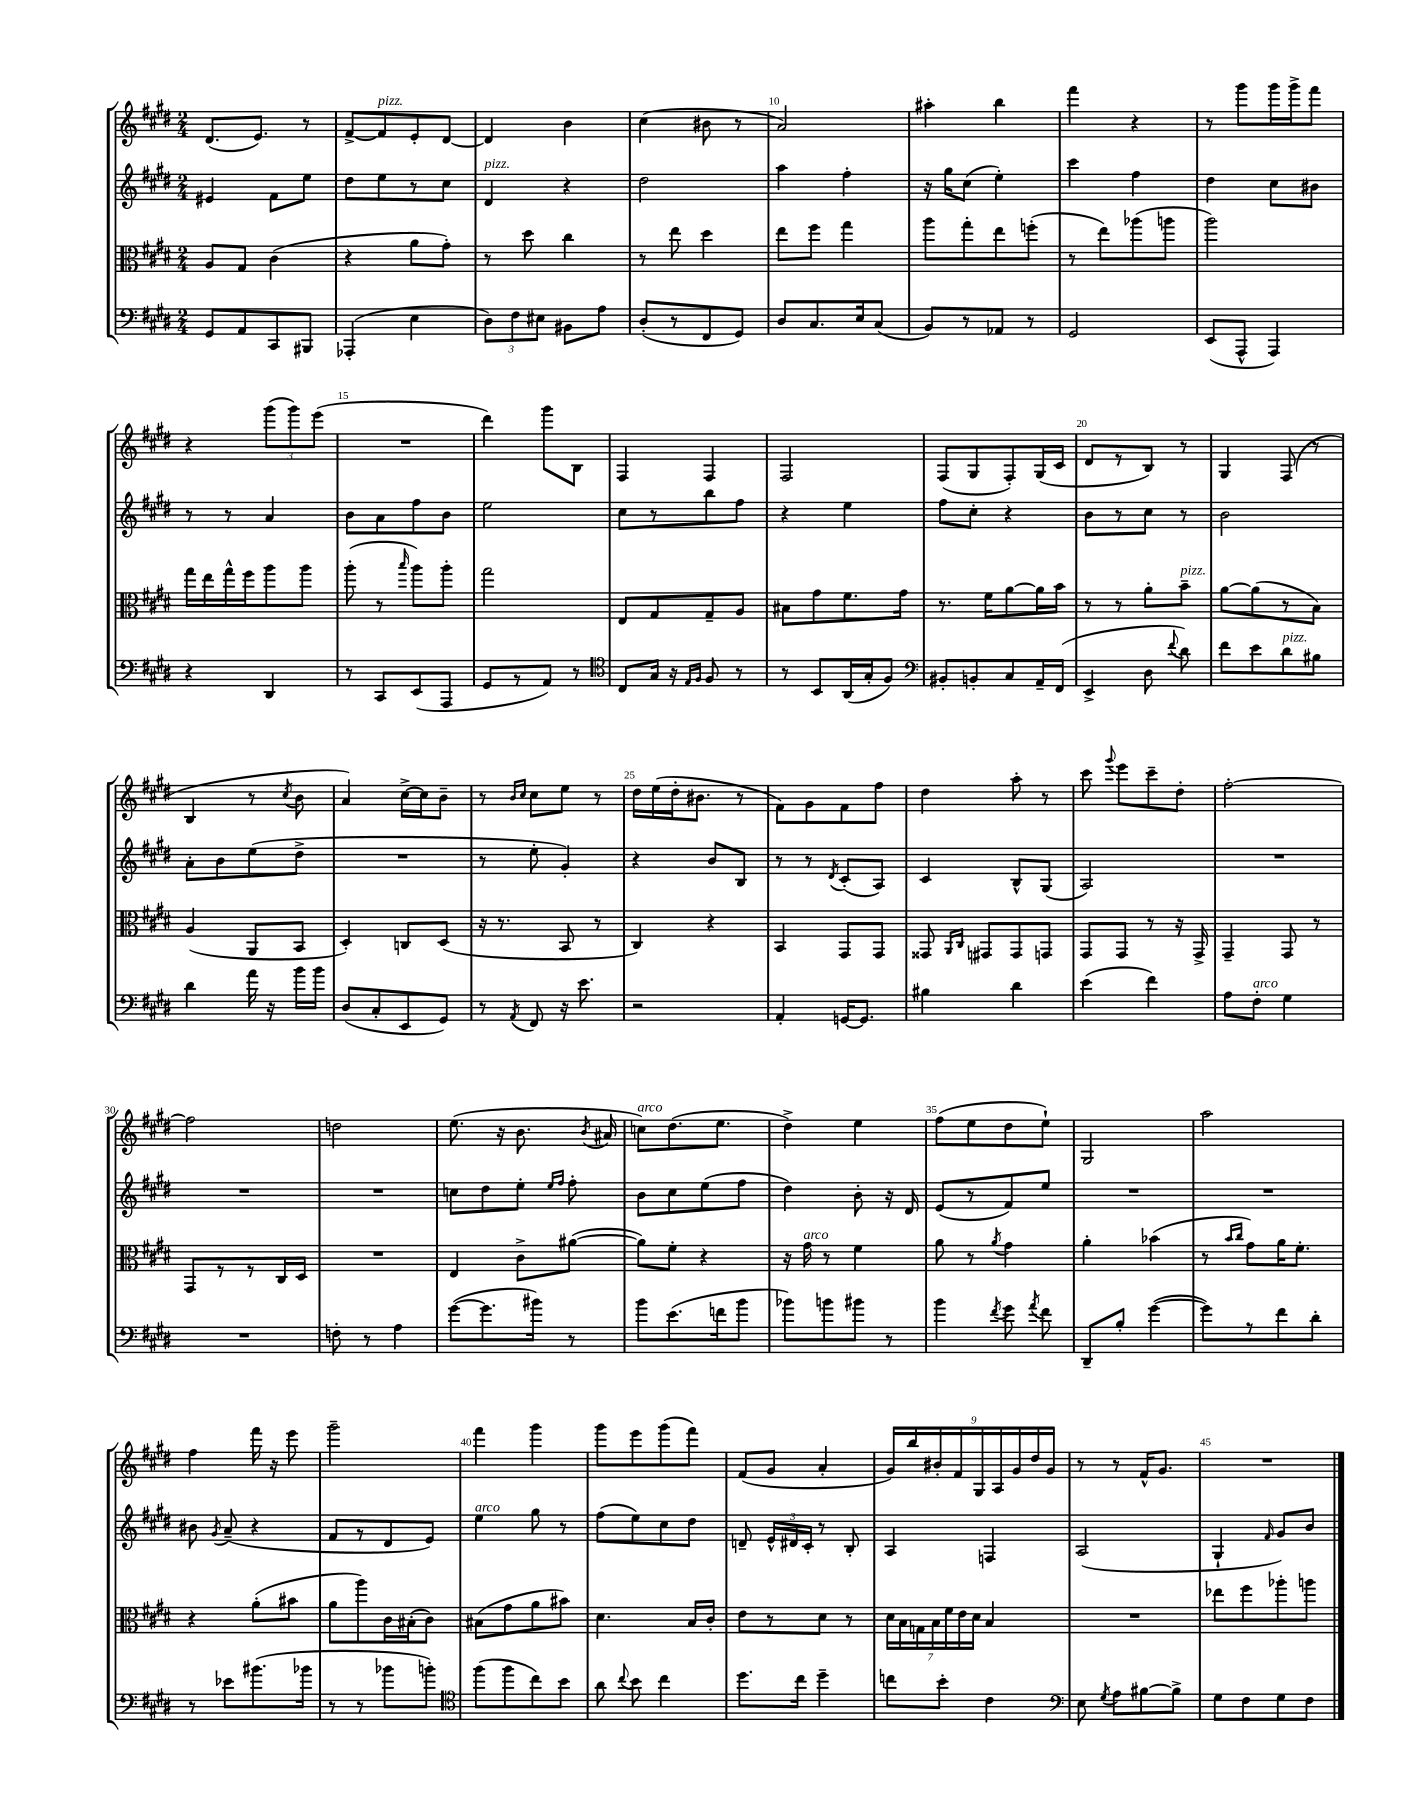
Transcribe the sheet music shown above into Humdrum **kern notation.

**kern	**kern	**kern	**kern
*part4	*part3	*part2	*part1
*staff4	*staff3	*staff2	*staff1
*clefF4	*clefC3	*clefG2	*clefG2
*k[f#c#g#d#]	*k[f#c#g#d#]	*k[f#c#g#d#]	*k[f#c#g#d#]
*M2/4	*M2/4	*M2/4	*M2/4
=6	=6	=6	=6
8GG#/L	8A/L	4e#X/	(8.d#/L
8AA/	8G#/J	.	.
.	.	.	8.e/J)
8CC#/	(4c#\	8f#\L	.
8BBB#X/J	.	8ee\J	8r
=7	=7	=7	=7
(4AAA-X'/	4r	8dd#\L	[8f#^/L
!	!	!	!LO:TX:a:i:t=pizz.
.	.	8ee\	8f#/]
4E\	8a\L	8r	8e'/
.	8g#'\J)	8cc#\J	[8d#/J
=8	=8	=8	=8
!	!	!LO:TX:a:i:t=pizz.	!
12D#\L)	8r	4d#/	4d#/]
12F#\	.	.	.
.	8dd#\	.	.
12E#X\J	.	.	.
8BB#X\L	4cc#\	4r	4b\
8A\J	.	.	.
=9	=9	=9	=9
(8D#'/L	8r	2dd#\	(4cc#\
8r	8ee\	.	.
8FF#/	4dd#\	.	8b#X\
8GG#/J)	.	.	8r
=10	=10	=10	=10
8D#/L	8ee\L	4aa\	2a/)
8.C#/	8ff#\J	.	.
.	4gg#\	4ff#'\	.
16E/k	.	.	.
(8C#/J	.	.	.
=11	=11	=11	=11
8BB/L)	8aa\L	16r	4aa#X'\
.	.	16gg#\KL	.
8r	8gg#'\	(8cc#\J	.
8AA-X/J	8ee\	4ee'\)	4bb\
8r	(8ffn'\J	.	.
=12	=12	=12	=12
2GG#/	8r	4ccc#\	4fff#\
.	8ee\L)	.	.
.	(8aa-X\	4ff#\	4r
.	8aan\J	.	.
=13	=13	=13	=13
(8EE/L	2aa\)	4dd#\	8r
8AAA^^/J	.	.	8ggg#\L
4AAA/)	.	8cc#\L	16ggg#\L
.	.	.	16ggg#^\J
.	.	8b#X\J	8fff#\J
!!LO:LB:g=z
=14	=14	=14	=14
4r	16gg#\LL	8r	4r
.	16ee\	.	.
.	16gg#^^\	8r	.
.	16ff#\J	.	.
4DD#/	8aa\	4a/	(12ggg#\L
.	.	.	12ggg#\)
.	8aa\J	.	.
.	.	.	(12eee\J
=15	=15	=15	=15
8r	(8aa'\	8b\L	2r
8CC#/L	8r	8a\	.
.	16qqbb/	.	.
(8EE/	8aa\L)	8ff#\	.
8AAA/J	8aa'\J	8b\J	.
=16	=16	=16	=16
8GG#/L	2gg#\	2ee\	4ddd#\)
8r	.	.	.
8AA/J)	.	.	8ggg#\L
8r	.	.	8B\J
=17	=17	=17	=17
*clefC4	*	*	*
8C#/L	8E/L	8cc#\L	4F#/
16G#/Jk	8G#/	8r	.
16r	.	.	.
16qqE/LL	.	.	.
16qqF#/JJ	.	.	.
8F#/	8G#~/	8bb\	4F#/
8r	8A/J	8ff#\J	.
=18	=18	=18	=18
8r	8B#X\L	4r	2F#/
8BB/L	8g#\	.	.
(16AA/L	8.f#\	4ee\	.
16G#'/J	.	.	.
8F#/J)	.	.	.
.	16g#\Jk	.	.
=19	=19	=19	=19
*clefF4	*	*	*
8BB#X'/L	8.r	8ff#\L	(8F#/L
8BBn'/	.	8cc#'\J	8G#/
.	16f#\KL	.	.
8C#/	[8a\	4r	8F#'/)
16AA~/L	16a\L]	.	(16G#/L
(16FF#/JJ	16b\JJ	.	16c#/JJ
=20	=20	=20	=20
4EE^/	8r	8b\L	8d#/L
.	8r	8r	8r
8D#\	8a'\L	8cc#\J	8B/J)
8qqf#/	.	.	.
!	!LO:TX:a:i:t=pizz.	!	!
8d#\)	8b~\J	8r	8r
=21	=21	=21	=21
8f#\L	[8a\L	2b\	4G#/
8e\	(8a\]	.	.
!LO:TX:a:i:t=pizz.	!	!	!
8d#\	8r	.	(8F#/
8B#X\J	8B\J)	.	8r
!!LO:LB:g=z
=22	=22	=22	=22
4d#\	(4A/	8a'\L	4B/
.	.	8b\	.
16a\	8AA/L	(8ee\	8r
16r	.	.	.
.	.	.	8qcc#/
16b\LL	8BB/J	8dd#^\J	8b\
16b\JJ	.	.	.
=23	=23	=23	=23
(8D#/L	4D#'/)	2r	4a/)
8C#'/	.	.	.
8EE/	8Cn/L	.	[16cc#^\LL
.	.	.	16cc#\J]
8GG#/J)	(8D#/J	.	8b~\J
=24	=24	=24	=24
8r	16r	8r	8r
.	8.r	.	.
.	.	.	16qqb/LL
8qAA/	.	.	16qqcc#/JJ
8FF#/	.	8ee'\	8cc#\L
16r	8BB/	4g#'/)	8ee\J
8.e\	.	.	.
.	8r	.	8r
=25	=25	=25	=25
2r	4C#/)	4r	16dd#\LL
.	.	.	(16ee\
.	.	.	16dd#'\J
.	.	.	8.b#X\J
.	4r	8b/L	.
.	.	8B/J	8r
=26	=26	=26	=26
4AA'/	4BB/	8r	8f#\L)
.	.	8r	8g#\
.	.	8qd#/	.
[16GGn/KL	8GG#/L	(8c#'/L	8f#\
8.GG/J]	.	.	.
.	8GG#/J	8A/J)	8ff#\J
=27	=27	=27	=27
4B#X\	8GG##X/	4c#/	4dd#\
.	16qqAA/LL	.	.
.	16qqC#/JJ	.	.
.	8GG#X/L	.	.
4d#\	8GG#/	8B^^/L	8aa'\
.	8GGn/J	(8G#/J	8r
=28	=28	=28	=28
(4e\	8GG#/L	2A/)	8ccc#\
.	.	.	8qqggg#/
.	8GG#/J	.	8eee\L
4f#\)	8r	.	8ccc#~\
.	16r	.	8dd#'\J
.	16GG#^/	.	.
=29	=29	=29	=29
8A\L	4GG#~/	2r	[2ff#'\
!LO:TX:a:i:t=arco	!	!	!
8F#'\J	.	.	.
4G#\	8GG#/	.	.
.	8r	.	.
!!LO:LB:g=z
=30	=30	=30	=30
2r	8GG#/L	2r	2ff#\]
.	8r	.	.
.	8r	.	.
.	16C#/L	.	.
.	16D#/JJ	.	.
=31	=31	=31	=31
8Fn'\	2r	2r	2ddn\
8r	.	.	.
4A\	.	.	.
=32	=32	=32	=32
([8g#\L	4E/	8ccn\L	(8.ee\
8.g#\]	.	8dd#\	.
.	.	.	16r
.	8c#^\L	8ee'\J	8.b\
16b#X\Jk)	.	.	.
.	.	16qqee/LL	.
.	.	16qqff#/JJ	.
8r	([8a#X\J	8ff#'\	.
.	.	.	8qb/
.	.	.	16a#X/
=33	=33	=33	=33
!	!	!	!LO:TX:a:i:t=arco
8b\L	8a#\L])	8b\L	8ccn\L)
(8.e\	8f#'\J	8cc#\	(8.dd#\
.	4r	(8ee\	.
16fn\k	.	.	8.ee\J
8b\J	.	8ff#\J	.
=34	=34	=34	=34
8b-X\L)	16r	4dd#\)	4dd#^\)
!	!LO:TX:a:i:t=arco	!	!
.	16g#\	.	.
8bn\	8r	.	.
8b#X\J	4f#\	8b'\	4ee\
8r	.	16r	.
.	.	16d#/	.
=35	=35	=35	=35
4b\	8a\	(8e/L	(8ff#\L
.	8r	8r	8ee\
8qf#/	8qa/	.	.
8g#\	4g#\	8f#/)	8dd#\
8qa/	.	.	.
8f#\	.	8ee/J	8ee`\J)
=36	=36	=36	=36
8DD#~/L	4a'\	2r	2G#/
8B'/J	.	.	.
([4g#\	(4b-X\	.	.
=37	=37	=37	=37
8g#\L])	8r	2r	2aa\
.	16qqb/LL	.	.
.	16qqcc#/JJ	.	.
8r	8g#\L)	.	.
8f#\	16a\K	.	.
.	8.f#'\J	.	.
8d#'\J	.	.	.
!!LO:LB:g=z
=38	=38	=38	=38
8r	4r	8b#X\	4ff#\
.	.	8qg#/	.
8e-X\L	.	(8a~/	.
(8.b#X\	(8a'\L	4r	16fff#\
.	.	.	16r
.	8b#X\J	.	8eee\
16b-X\Jk	.	.	.
=39	=39	=39	=39
8r	8a\L	8f#/L	2ggg#~\
8r	8aa\)	8r	.
8b-X\L	16c#\L	8d#/	.
.	(16B#X'\J	.	.
8bn'\J)	8c#\J)	8e/J)	.
=40	=40	=40	=40
*clefC4	*	*	*
!	!	!LO:TX:a:i:t=arco	!
(8ff#\L	(8B#X\L	4ee\	4fff#\
8ff#\	8g#\	.	.
8cc#\)	8a\	8gg#\	4ggg#\
8b\J	8b#X\J)	8r	.
=41	=41	=41	=41
8a\	4.d#\	(8ff#\L	8ggg#\L
8qqcc#/	.	.	.
8b\	.	8ee\)	8eee\
4cc#\	.	8cc#\	(8ggg#\
.	16B/LL	8dd#\J	8fff#\J)
.	16c#'/JJ	.	.
=42	=42	=42	=42
8.dd#\L	8e\L	8dn~/	(8f#/L
.	8r	24e^^/LL	8g#/J
.	.	24d#X/	.
16cc#\Jk	.	.	.
.	.	24c#'/JJ	.
4dd#~\	8d#\J	8r	4a'/
.	8r	8B'/	.
=43	=43	=43	=43
8ccn\L	28d#\LL	4A/	18g#/LL)
.	28B\	.	.
.	.	.	18bb/
.	28Gn\	.	.
.	28B\	.	.
.	.	.	18b#X'/
8b'\J	.	.	.
.	28f#\	.	.
.	.	.	18f#/
.	28e\	.	.
.	28d#\JJ	.	.
.	.	.	18G#/
4c#\	4B/	4Fn/	.
.	.	.	18A/
.	.	.	18g#/
.	.	.	18dd#/
.	.	.	18g#/JJ
=44	=44	=44	=44
*clefF4	*	*	*
8E\	2r	(2A/	8r
8qG#/	.	.	.
8A\L	.	.	8r
[8B#X\	.	.	16f#^^/KL
.	.	.	8.g#/J
8B#^\J]	.	.	.
=45	=45	=45	=45
8G#\L	8ee-X\L	4G#`/	2r
8F#\	8ff#\	.	.
.	.	16qqf#/	.
8G#\	8aa-X'\	8g#/L)	.
8F#\J	8aan\J	8b/J	.
==	==	==	==
*-	*-	*-	*-
